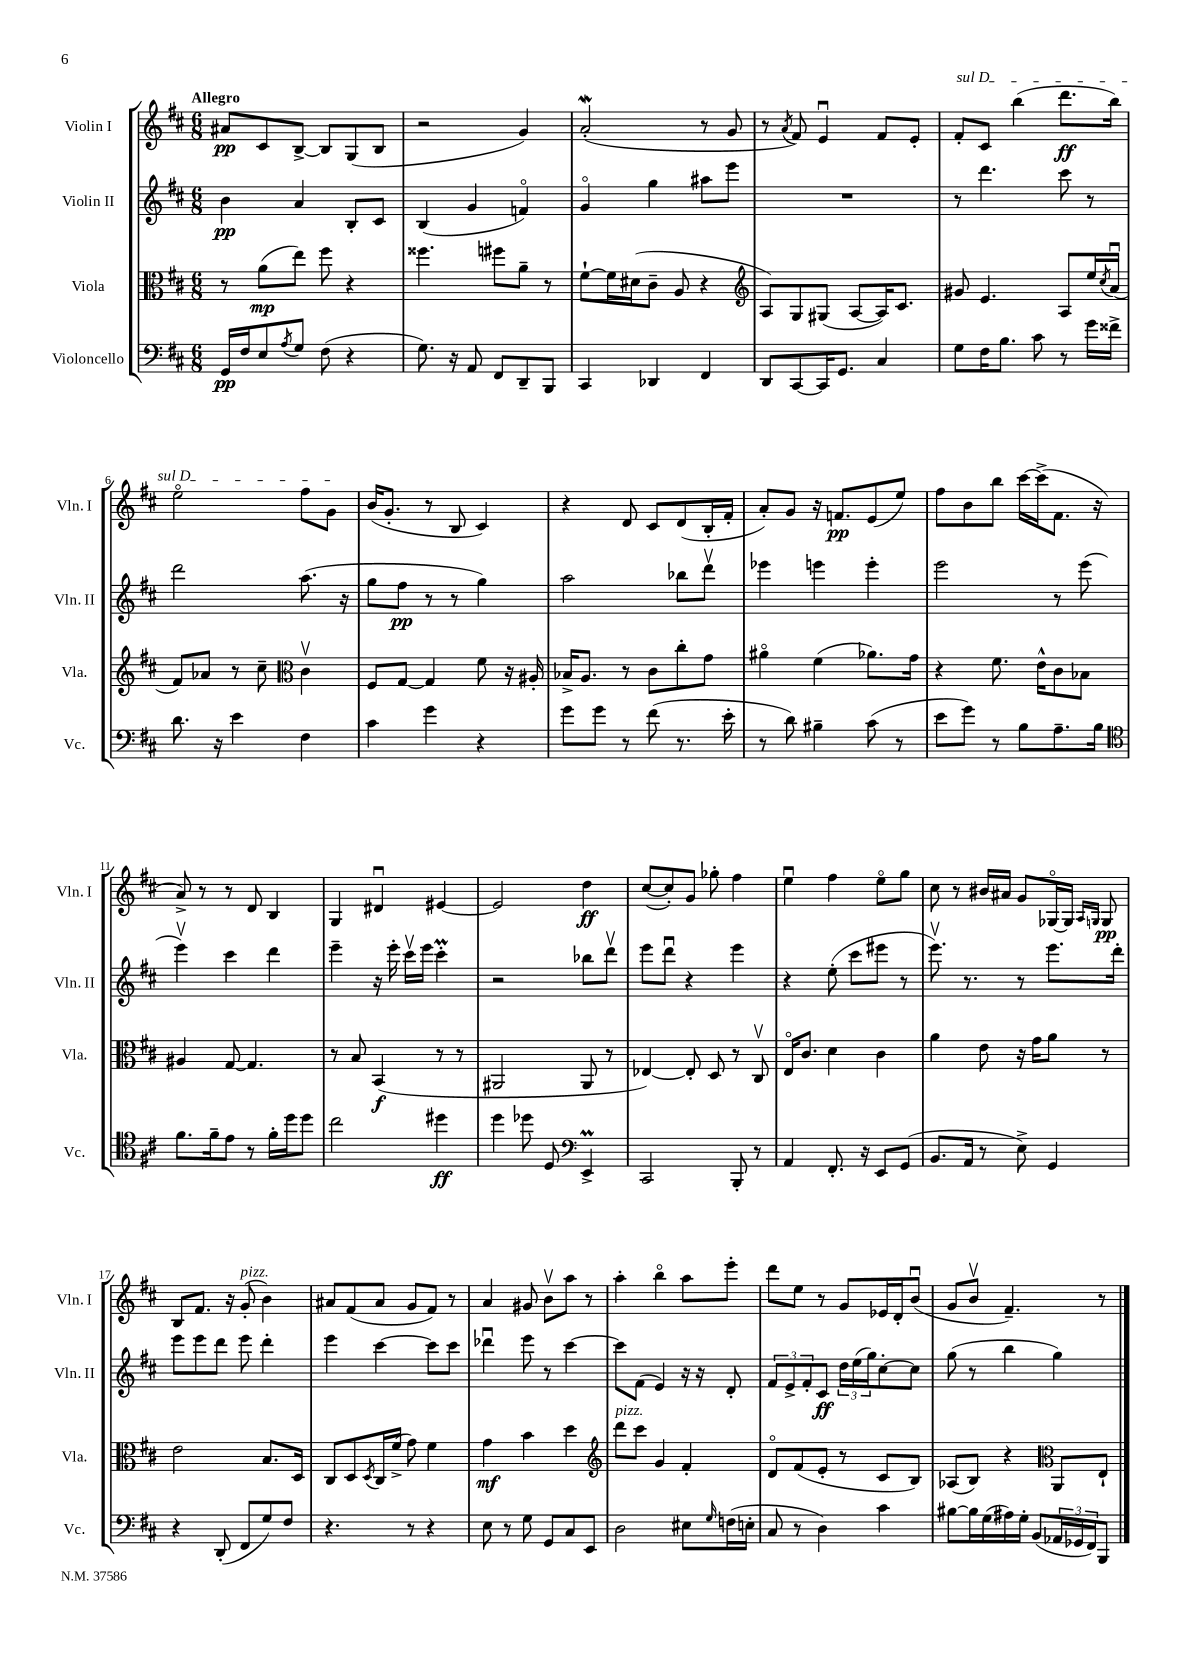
<<
\new StaffGroup <<
\new Staff = "s0" \with { instrumentName = "Violin I" shortInstrumentName = "Vln. I" } {
    \clef treble \key d \major \numericTimeSignature \time 6/8 \tempo "Allegro"
    ais'8\pp cis'8 b8~-> b8 g8( b8 |
    r2 g'4) |
    a'2-.\mordent( r8 g'8 |
    r8 \acciaccatura { a'8 } fis'8) e'4\downbow fis'8 e'8-. |
    \once \override TextSpanner.bound-details.left.text = \markup { \italic "sul D" } fis'8-.\startTextSpan cis'8 b''4( d'''8.\ff b''16) |
    e''2\flageolet fis''8 g'8\stopTextSpan |
    b'16( g'8.-. r8 b8 cis'4) |
    r4 d'8 cis'8 d'8( b16-. fis'16-. |
    a'8-.) g'8 r16 f'8.\pp e'8( e''8) |
    fis''8 b'8 b''8 cis'''16~ cis'''16->( fis'8. r16 |
    a'8->) r8 r8 d'8 b4 |
    g4 dis'4\downbow eis'4~ |
    eis'2 d''4\ff |
    cis''8~( cis''8-.) g'8 ges''8-. fis''4 |
    e''4\downbow fis''4 e''8\flageolet g''8 |
    cis''8 r8 bis'16 ais'16 g'8 ges16~\flageolet ges16 \grace { a16 g16 } g8\pp |
    b8 fis'8. r16 g'8-.^\markup { \italic "pizz." }( b'4) |
    ais'8 fis'8( ais'8 g'8 fis'8) r8 |
    a'4 gis'8 b'8\upbow a''8 r8 |
    a''4-. b''4\flageolet a''8 e'''8-. |
    d'''8 e''8 r8 g'8 ees'16 d'16-. b'8\downbow( |
    g'8 b'8\upbow fis'4.--) r8 \bar "|." |
}
\new Staff = "s1" \with { instrumentName = "Violin II" shortInstrumentName = "Vln. II" } {
    \clef treble \key d \major \numericTimeSignature \time 6/8
    b'4\pp a'4 b8-. cis'8 |
    b4( g'4 f'4\flageolet) |
    g'4\flageolet g''4 ais''8 e'''8 |
    R2. |
    r8 d'''4. cis'''8 r8 |
    d'''2 a''8.( r16 |
    g''8 fis''8\pp r8 r8 g''4) |
    a''2 bes''8 d'''8\upbow |
    ees'''4 e'''4 e'''4-. |
    e'''2 r8 e'''8( |
    e'''4\upbow) cis'''4 d'''4 |
    e'''4-- r16 e'''16-. cis'''16\upbow e'''16 cis'''4-.\prall |
    r2 bes''8 d'''8\upbow |
    e'''8 d'''8\downbow r4 e'''4 |
    r4 e''8-.( cis'''8 eis'''8 r8 |
    e'''8.\upbow) r8. r8 e'''8. d'''16-. |
    e'''8 e'''8 d'''8 e'''8 d'''4-. |
    e'''4 cis'''4~ cis'''8 cis'''8 |
    des'''4\downbow e'''8 r8 cis'''4~ |
    cis'''8 fis'8( e'4) r16 r16 d'8-. |
    \tuplet 3/2 { fis'8 e'8-> fis'8-. } cis'8\ff \tuplet 3/2 { d''16 e''16( g''16) } cis''8~-. cis''8 |
    g''8( r8 b''4 g''4) \bar "|." |
}
\new Staff = "s2" \with { instrumentName = "Viola" shortInstrumentName = "Vla." } {
    \clef alto \key d \major \numericTimeSignature \time 6/8
    r8 a'8\mp( e''8) fis''8 r4 |
    fisis''4. fis''8 a'8-- r8 |
    fis'8~-! fis'16 dis'16( cis'8-- a8 r4 |
    \clef treble a8) g8 gis8( a8~ a16) cis'8. |
    gis'8 e'4. a8 e''16 \acciaccatura { cis''8 } a'16\downbow( |
    fis'8) aes'8 r8 cis''8-- \clef alto cis'4\upbow |
    fis8 g8~ g4 fis'8 r16 ais16-. |
    bes16-> a8. r8 cis'8 cis''8-. g'8 |
    ais'4\flageolet fis'4( aes'8.) g'16 |
    r4 fis'8. e'16-^ cis'8 bes8 |
    ais4 g8~ g4. |
    r8 b8 b,4\f( r8 r8 |
    ais,2 ais,8 r8 |
    ees4~) ees8-. d8 r8 cis8\upbow |
    e16\flageolet cis'8. d'4 cis'4 |
    a'4 e'8 r16 g'16 a'8 r8 |
    e'2 b8. d16 |
    cis8 d8 \acciaccatura { d8 } cis16 fis'16->( g'8) fis'4 |
    g'4\mf b'4 d''4 |
    \clef treble d'''8^\markup { \italic "pizz." } cis'''8 g'4 fis'4-. |
    d'8\flageolet fis'8( e'8-. r8 cis'8 b8) |
    aes8( b8) r4 \clef alto a,8 e8-! \bar "|." |
}
\new Staff = "s3" \with { instrumentName = "Violoncello" shortInstrumentName = "Vc." } {
    \clef bass \key d \major \numericTimeSignature \time 6/8
    g,16\pp fis16 e8 \acciaccatura { a8 } g8 fis8( r4 |
    g8.) r16 a,8 fis,8 d,8-- b,,8 |
    cis,4 des,4 fis,4 |
    d,8 cis,8~ cis,16 g,8. cis4 |
    g8 fis16 b8. cis'8 r8 g'16 fisis'16-> |
    d'8. r16 e'4 fis4 |
    cis'4 g'4 r4 |
    g'8 g'8 r8 fis'8( r8. e'16-. |
    r8 d'8) bis4-- cis'8( r8 |
    e'8 g'8) r8 b8 a8.-- b16 |
    \clef tenor fis'8. fis'16-- e'8 r8 fis'16-. d''16 d''8 |
    cis''2 dis''4\ff |
    d''4 des''8 d8 \clef bass e,4->\prall |
    cis,2 b,,8-. r8 |
    a,4 fis,8.-. r16 e,8 g,8( |
    b,8. a,16 r8 e8->) g,4 |
    r4 d,8-.( fis,8 g8) fis8 |
    r4. r8 r4 |
    e8 r8 g8 g,8 cis8 e,8 |
    d2 eis8 \grace { g16 } f16( e16-. |
    cis8 r8 d4) cis'4 |
    bis8~ bis16 g16( ais16) g16-. b,8( \tuplet 3/2 { aes,16 ges,16 fis,16) } b,,8 \bar "|." |
}
>>
>>
